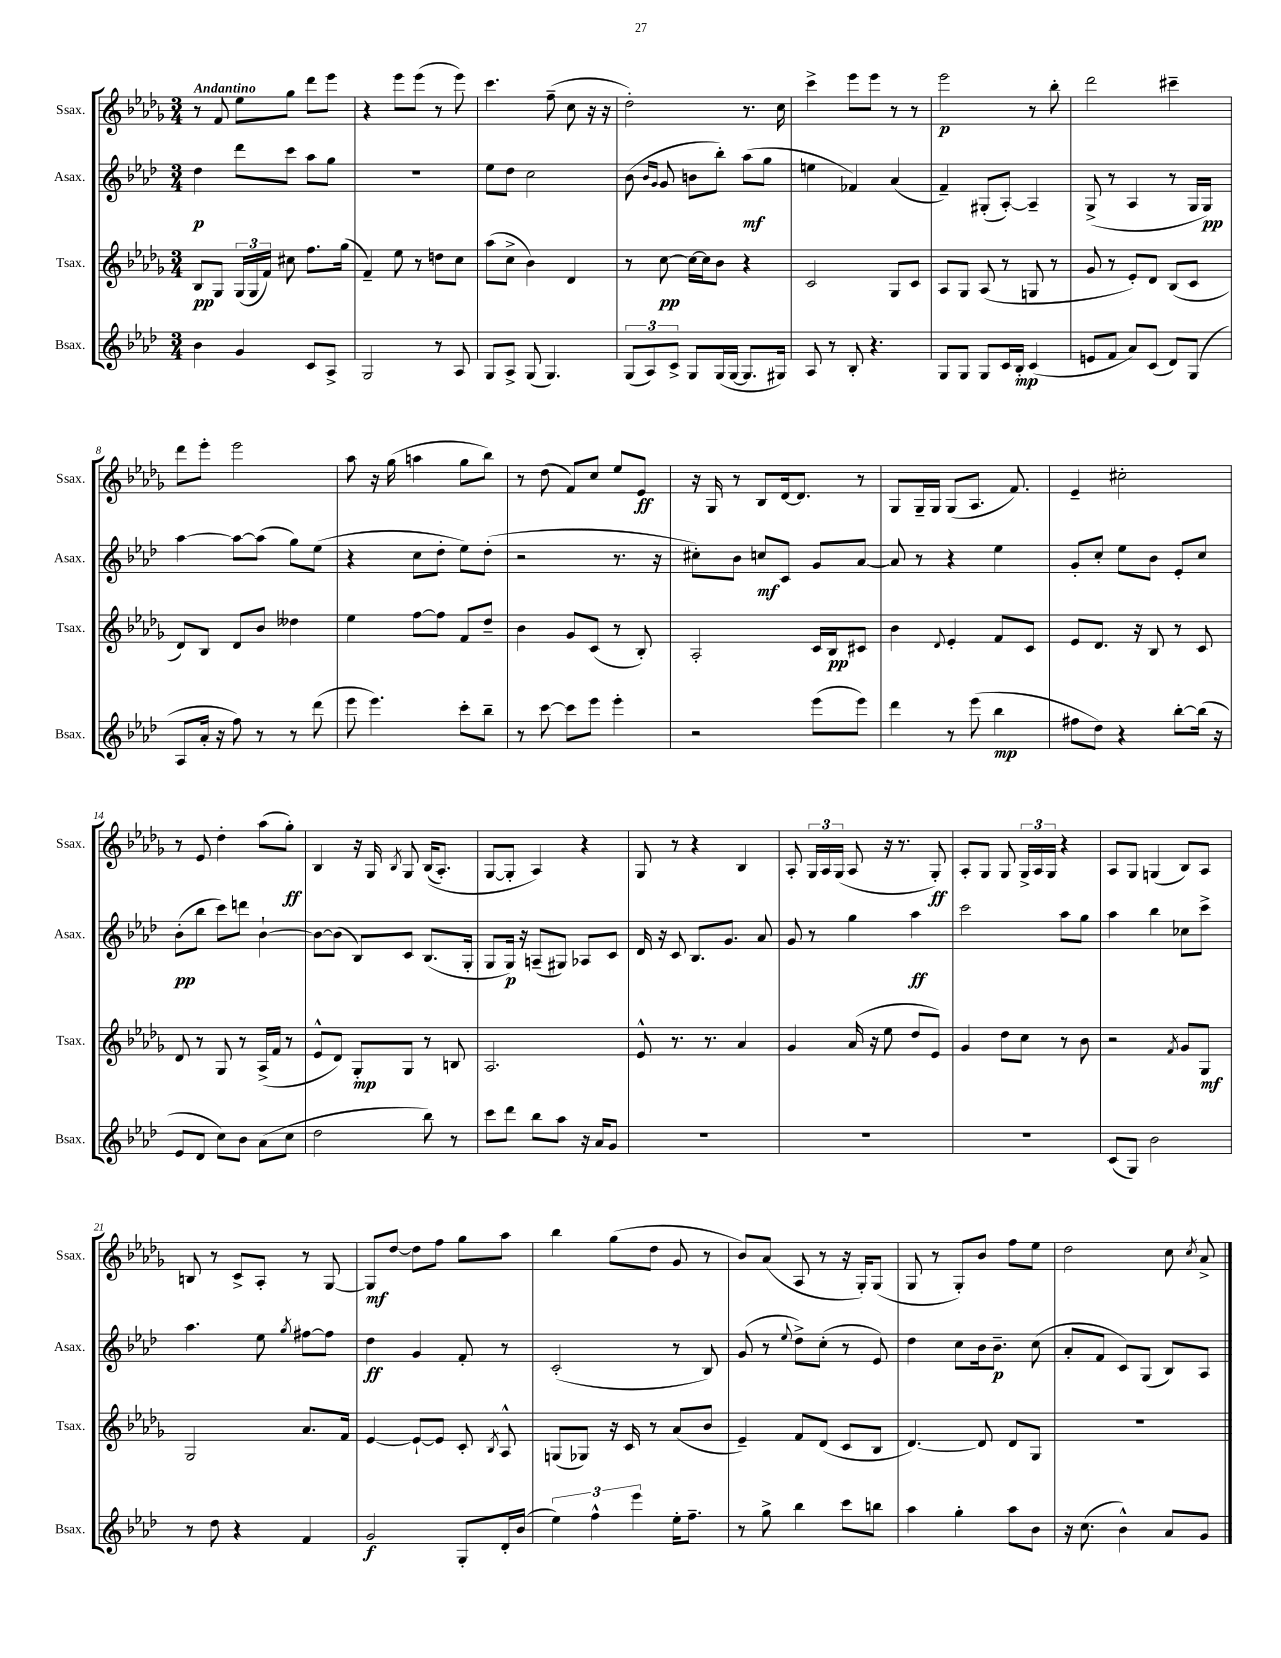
<<
\new StaffGroup <<
\new Staff = "s0" \with { instrumentName = "Ssax." shortInstrumentName = "Ssax." } {
    \clef treble \key des \major \numericTimeSignature \time 3/4 \tempo "Andantino"
    \autoBeamOff r8 f'8 ees''8[ ges''8] des'''8[ ees'''8] |
    r4 ees'''8[ ees'''8]( r8 ees'''8) |
    c'''4. f''8--( c''8 r16 r16 |
    des''2-.) r8. c''16 |
    c'''4-> ees'''8[ ees'''8] r8 r8 |
    ees'''2\p r8 bes''8-. |
    des'''2 cis'''4-- |
    des'''8[ ees'''8]-. ees'''2 |
    aes''8 r16 ges''16( a''4 ges''8[ bes''8]) |
    r8 des''8( f'8[) c''8] ees''8[ ees'8]\ff |
    r16 ges16 r8 bes8[ des'16~ des'8.] r8 |
    ges8[ ges16-- ges16] ges8[( aes8.] f'8.) |
    ees'4-- cis''2-. |
    r8 ees'8 des''4-. aes''8[( ges''8]-.\ff) |
    bes4 r16 ges16 \acciaccatura { bes8 } ges8 bes16[(\( aes8.]-.) |
    ges8[~ ges8]-. aes4\) r4 |
    ges8 r8 r4 bes4 |
    aes8-. \tuplet 3/2 { ges16[ aes16 ges16]( } aes8 r16 r8. ges8-.\ff) |
    aes8[-. ges8] ges8 \tuplet 3/2 { ges16[-> aes16 ges16] } r4 |
    aes8[ ges8] g4( bes8[) aes8] |
    b8 r8 c'8[-> aes8]-. r8 ges8~ |
    ges8[\mf des''8]~ des''8[ f''8] ges''8[ aes''8] |
    bes''4 ges''8[( des''8] ges'8 r8 |
    bes'8[) aes'8]( aes8 r8 r16 ges16[-.) ges8]( |
    ges8 r8 ges8[-.) bes'8] f''8[ ees''8] |
    des''2 c''8 \acciaccatura { c''8 } aes'8-> \bar "|." |
}
\new Staff = "s1" \with { instrumentName = "Asax." shortInstrumentName = "Asax." } {
    \clef treble \key aes \major \numericTimeSignature \time 3/4
    \autoBeamOff des''4\p des'''8[ c'''8] aes''8[ g''8] |
    R2. |
    ees''8[ des''8] c''2 |
    bes'8( \grace { bes'16[ g'16] } g'8 b'8[ bes''8]-.) aes''8[\mf( g''8] |
    e''4 fes'4) aes'4( |
    f'4--) gis8[-.( aes8]~-.) aes4-- |
    g8->( r8 aes4 r8 g16[ g16]\pp) |
    aes''4~ aes''8[~ aes''8]( g''8[) ees''8]( |
    r4 c''8[ des''8]-. ees''8[) des''8]-.( |
    r2 r8. r16 |
    cis''8[-.) bes'8] c''8[\mf c'8] g'8[ aes'8]~ |
    aes'8 r8 r4 ees''4 |
    g'8[-. c''8]-. ees''8[ bes'8] ees'8[-. c''8] |
    bes'8[-.\pp( bes''8] c'''8[) d'''8] bes'4~-! |
    bes'8[~ bes'8]( bes8[) c'8] bes8.[( g16]-. |
    g8[ g16]\p) r16 a8[--( gis8]) aes8[ c'8] |
    des'16 r16 c'8 bes8.[ g'8.] aes'8 |
    g'8 r8 g''4 aes''4\ff |
    c'''2 aes''8[ g''8] |
    aes''4 bes''4 ces''8[ c'''8]-> |
    aes''4. ees''8 \acciaccatura { g''8 } fis''8[~ fis''8] |
    des''4\ff g'4 f'8-. r8 |
    c'2-.( r8 bes8) |
    g'8( r8 \appoggiatura { ees''8 } des''8[->) c''8]-.( r8 ees'8) |
    des''4 c''8[ bes'16 bes'8.]--\p c''8( |
    aes'8[-. f'8] c'8[) g8]( bes8[) aes8] \bar "|." |
}
\new Staff = "s2" \with { instrumentName = "Tsax." shortInstrumentName = "Tsax." } {
    \clef treble \key des \major \numericTimeSignature \time 3/4
    \autoBeamOff bes8[\pp ges8] \tuplet 3/2 { ges16[( ges16 f'16]) } cis''8 f''8.[ ges''16]( |
    f'4--) ees''8 r8 d''8[ c''8] |
    aes''8[( c''8]-> bes'4) des'4 |
    r8 c''8~\pp c''16[~ c''16 bes'8] r4 |
    c'2 ges8[ c'8] |
    aes8[ ges8] aes8( r8 g8 r8 |
    ges'8 r8 ees'8[-.) des'8] bes8[( c'8] |
    des'8[) bes8] des'8[ bes'8] deses''4 |
    ees''4 f''8[~ f''8] f'8[ des''8]-- |
    bes'4 ges'8[ c'8]( r8 bes8-.) |
    aes2-. c'16[ bes16\pp cis'8] |
    bes'4 \appoggiatura { des'8 } ees'4-. f'8[ c'8] |
    ees'8[ des'8.] r16 bes8 r8 c'8 |
    des'8 r8 ges8 r8 aes16[->( f'16] r8 |
    ees'8[-^ des'8]) ges8[-.\mp ges8] r8 b8 |
    aes2. |
    ees'8-^ r8. r8. aes'4 |
    ges'4 aes'16( r16 ees''8 des''8[ ees'8]) |
    ges'4 des''8[ c''8] r8 bes'8 |
    r2 \acciaccatura { f'8 } ges'8[ ges8]\mf |
    ges2 aes'8.[ f'16] |
    ees'4~ ees'8[~-! ees'8] c'8-. \acciaccatura { bes8 } aes8-^ |
    g8[( ges8]) r16 c'16 r8 aes'8[( bes'8] |
    ees'4--) f'8[ des'8]( c'8[ bes8] |
    des'4.~) des'8 des'8[ ges8] |
    R2. \bar "|." |
}
\new Staff = "s3" \with { instrumentName = "Bsax." shortInstrumentName = "Bsax." } {
    \clef treble \key aes \major \numericTimeSignature \time 3/4
    \autoBeamOff bes'4 g'4 c'8[ aes8]-> |
    g2 r8 aes8 |
    g8[ aes8]-> g8( g4.) |
    \tuplet 3/2 { g8[( aes8) c'8]-> } g8[ g16( g16]~ g8.[ gis16]) |
    aes8 r8 bes8-. r4. |
    g8[ g8] g8[ c'16 bes16]-.\mp c'4( |
    e'8[ f'8] aes'8[) c'8]( des'8[) g8]( |
    aes8[ aes'16]-. r16 f''8) r8 r8 des'''8( |
    ees'''8 ees'''4.) c'''8[-. bes''8]-- |
    r8 c'''8~ c'''8[ ees'''8] ees'''4-. |
    r2 ees'''8[( ees'''8]) |
    des'''4 r8 ees'''8( bes''4\mp |
    fis''8[ des''8]) r4 bes''8[~-. bes''16]( r16 |
    ees'8[ des'8] c''8[) bes'8] aes'8[( c''8] |
    des''2 bes''8) r8 |
    c'''8[ des'''8] bes''8[ aes''8] r16 aes'16[ g'8] |
    R2. |
    R2. |
    R2. |
    c'8[( g8]) bes'2 |
    r8 des''8 r4 f'4 |
    g'2\f g8[-. des'16-. bes'16]( |
    \tuplet 3/2 { ees''4) f''4-^ ees'''4 } ees''16[-. f''8.]-- |
    r8 g''8-> bes''4 c'''8[ b''8] |
    aes''4 g''4-. aes''8[ bes'8] |
    r16 c''8.( bes'4-^) aes'8[ g'8] \bar "|." |
}
>>
>>
